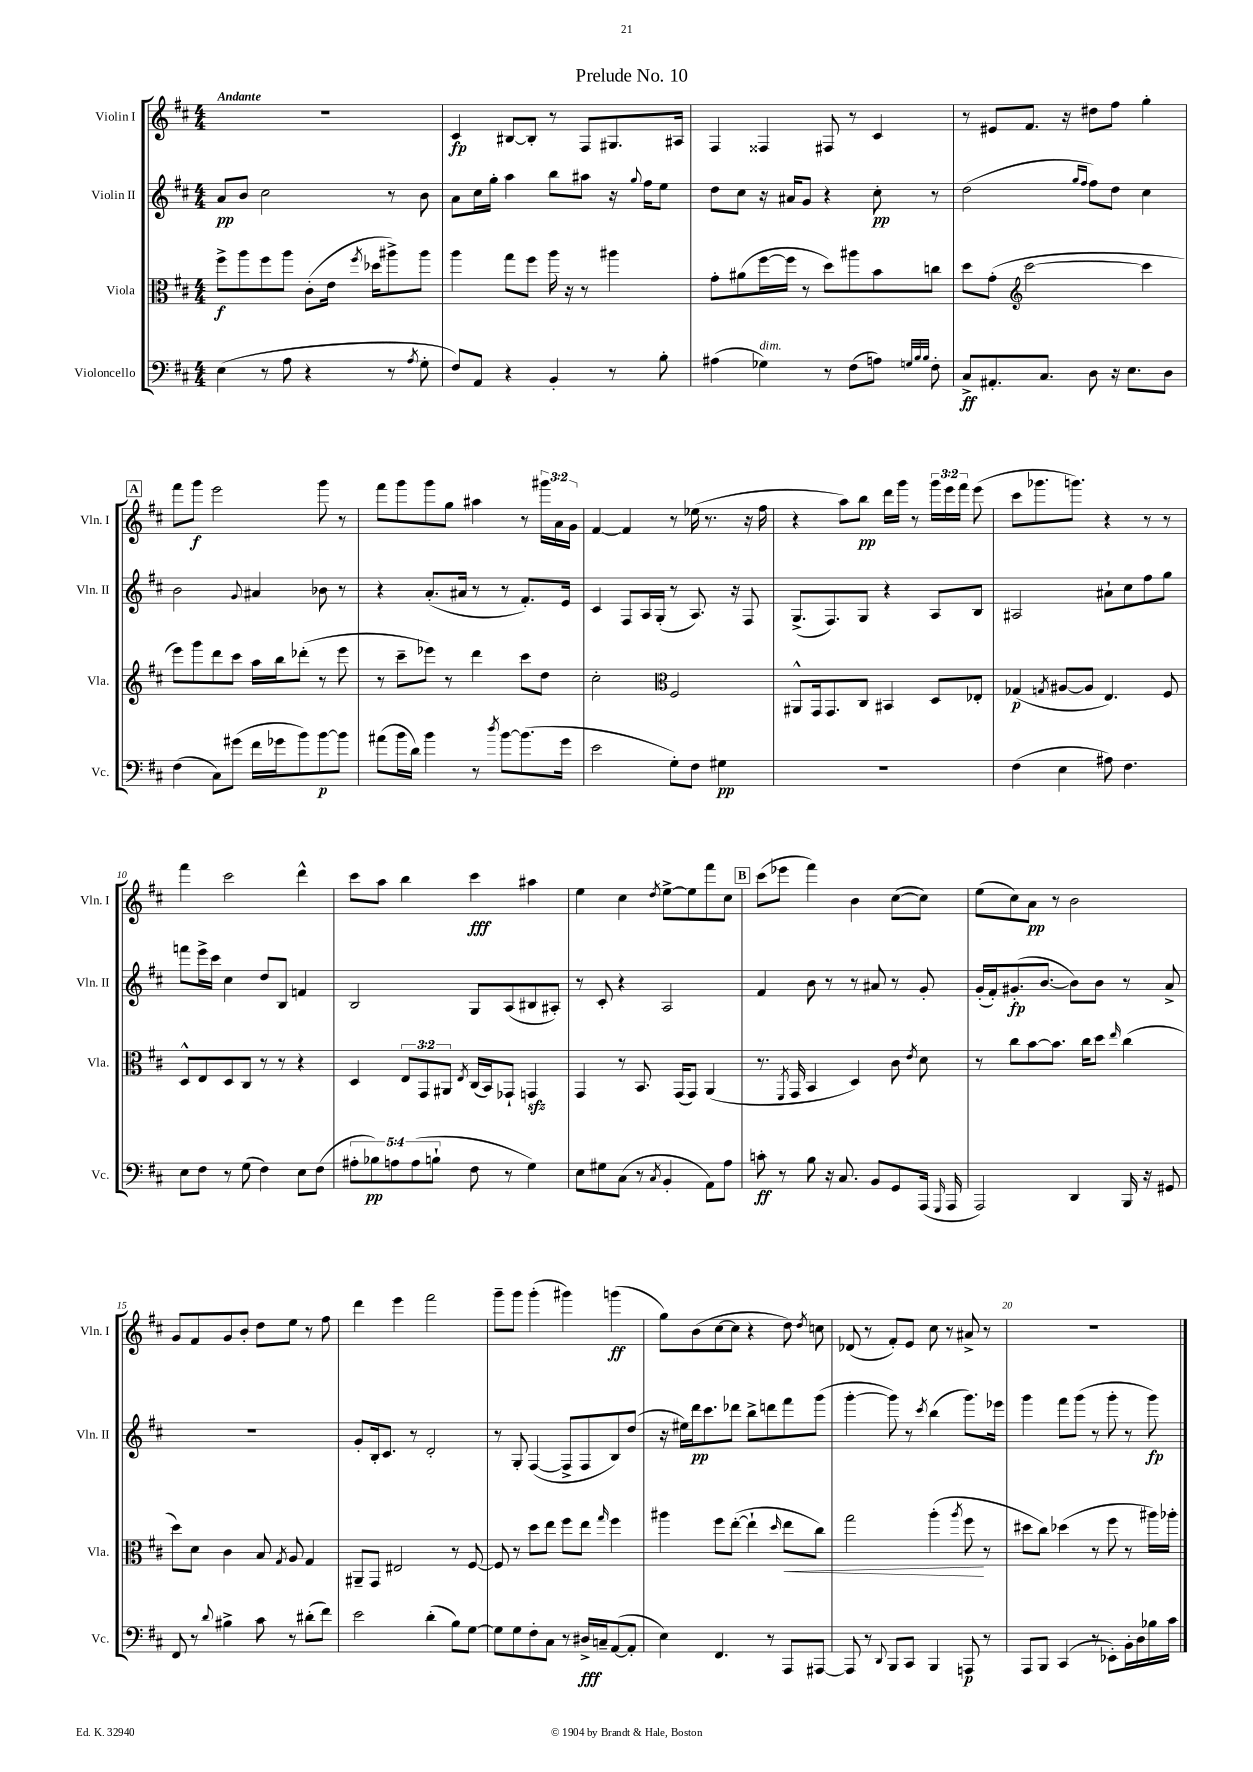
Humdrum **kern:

**kern	**dynam	**kern	**dynam	**kern	**dynam	**kern	**dynam
*part4	*part4	*part3	*part3	*part2	*part2	*part1	*part1
*staff4	*staff4	*staff3	*staff3	*staff2	*staff2	*staff1	*staff1
*I"Violoncello	*	*I"Viola	*	*I"Violin II	*	*I"Violin I	*
*I'Vc.	*	*I'Vla.	*	*I'Vln. II	*	*I'Vln. I	*
*clefF4	*	*clefC3	*	*clefG2	*	*clefG2	*
*k[f#c#]	*	*k[f#c#]	*	*k[f#c#]	*	*k[f#c#]	*
*M4/4	*	*M4/4	*	*M4/4	*	*M4/4	*
=1	=1	=1	=1	=1	=1	=1	=1
!	!	!	!	!	!	!LO:TX:a:B:t=Andante	!
(4E\	.	8ff#^\L	f	8a/L	pp	1r	.
.	.	8aa\	.	8b/J	.	.	.
8r	.	8ff#\	.	2cc#\	.	.	.
8A\	.	8aa\J	.	.	.	.	.
4r	.	(8c#'\L	.	.	.	.	.
.	.	16e\Jk	.	.	.	.	.
.	.	8qff#/	.	.	.	.	.
.	.	16dd-X\KL	.	.	.	.	.
8r	.	8aa#X^\)	.	8r	.	.	.
8qA/	.	.	.	.	.	.	.
8G'\	.	8aa#\J	.	8b\	.	.	.
=2	=2	=2	=2	=2	=2	=2	=2
8F#/L)	.	4aa\	.	8a\L	.	4c#/	fp
8AA/J	.	.	.	16cc#\L	.	.	.
.	.	.	.	16gg'\JJ	.	.	.
4r	.	8gg\L	.	4aa\	.	[8B#X/L	.
.	.	8ff#\J	.	.	.	8B#'/J]	.
4BB'/	.	16aa\	.	8bb\L	.	8r	.
.	.	16r	.	.	.	.	.
.	.	8r	.	8aa#X\J	.	8F#/L	.
8r	.	4aa#X\	.	16r	.	8.G#X/	.
.	.	.	.	8qqgg/	.	.	.
.	.	.	.	16ff#\KL	.	.	.
8B'\	.	.	.	8ee\J	.	.	.
.	.	.	.	.	.	16A#X/Jk	.
=3	=3	=3	=3	=3	=3	=3	=3
(4A#X\	.	8g'\L	.	8dd\L	.	4F#/	.
.	.	(8a#X\	.	8cc#\J	.	.	.
!LO:TX:a:i:t=dim.	!	!	!	!	!	!	!
4G-X\)	.	[16ff#\L	.	16r	.	4F##X/	.
.	.	16ff#\JJ]	.	16a#X/KL	.	.	.
.	.	8r	.	8g/J	.	.	.
8r	.	8dd\L)	.	4r	.	8F#X/	.
(8F#\L	.	8aa#X\	.	.	.	8r	.
8An\J)	.	8b\	.	8cc#'\	pp	4c#/	.
32qqGn/LLL	.	.	.	.	.	.	.
32qqB/	.	.	.	.	.	.	.
32qqB/JJJ	.	.	.	.	.	.	.
8F#'\	.	8ccn\J	.	8r	.	.	.
=4	=4	=4	=4	=4	=4	=4	=4
8C#^/L	ff	8dd\L	.	(2dd\	.	8r	.
8.AA#X'/	.	(8g'\J	.	.	.	8e#X/L	.
*	*	*clefG2	*	*	*	*	*
.	.	[2ccc#\	.	.	.	8.f#/J	.
8.C#/J	.	.	.	.	.	.	.
.	.	.	.	.	.	16r	.
.	.	.	.	16qqgg/LL	.	.	.
.	.	.	.	16qqff#/JJ	.	.	.
8D\	.	.	.	8ff#\L)	.	8dd#X\L	.
16r	.	.	.	8dd\J	.	8ff#\J	.
8.E\L	.	.	.	.	.	.	.
.	.	4ccc#\]	.	4cc#\	.	4gg'\	.
8D\J	.	.	.	.	.	.	.
!!LO:LB:g=z
!!LO:REH:place=s1:t=A
=5	=5	=5	=5	=5	=5	=5	=5
(4F#\	.	8eee\L)	.	2b\	.	8fff#\L	.
.	.	8ggg\	.	.	.	8ggg\J	f
8C#\L)	.	8ddd\	.	.	.	2eee\	.
(8g#X\J	.	8ccc#\J	.	.	.	.	.
.	.	.	.	8qqg/	.	.	.
16f#\LL	.	16aa\LL	.	4a#X/	.	.	.
16g-X\J	.	16bb\J	.	.	.	.	.
8b\)	.	(8ddd-X'\J	.	.	.	.	.
[8b\	p	8r	.	8b-X\	.	8ggg\	.
8b\J]	.	8eee\	.	8r	.	8r	.
=6	=6	=6	=6	=6	=6	=6	=6
(8a#X\L	.	8r	.	4r	.	8fff#\L	.
16b\L	.	8ccc#~\L	.	.	.	8ggg\	.
16d\JJ)	.	.	.	.	.	.	.
4b\	.	8eee-X\J)	.	(8.a'/L	.	8ggg\	.
.	.	8r	.	.	.	8gg\J	.
.	.	.	.	16a#X/Jk	.	.	.
8r	.	4ddd\	.	8r	.	4aa#X\	.
8qdd/	.	.	.	.	.	.	.
[8b\L	.	.	.	8r	.	.	.
(8.b\]	.	8ccc#\L	.	8.f#'/L)	.	8r	.
.	.	8dd\J	.	.	.	24ggg#X\LL	.
.	.	.	.	.	.	24a\	.
16g\Jk	.	.	.	16e/Jk	.	.	.
.	.	.	.	.	.	24g\JJ	.
=7	=7	=7	=7	=7	=7	=7	=7
2e\	.	2cc#'\	.	4c#/	.	[4f#/	.
.	.	.	.	8F#/L	.	4f#/]	.
.	.	.	.	16A/L	.	.	.
.	.	.	.	(16G'/JJ	.	.	.
*	*	*clefC3	*	*	*	*	*
8G'\L)	.	2F#/	.	8r	.	8r	.
8F#\J	.	.	.	8.A/)	.	(16ee-X\	.
.	.	.	.	.	.	8.r	.
4G#X\	pp	.	.	.	.	.	.
.	.	.	.	16r	.	.	.
.	.	.	.	8F#/	.	16r	.
.	.	.	.	.	.	16ff#\	.
=8	=8	=8	=8	=8	=8	=8	=8
1r	.	8AA#X^^/L	.	(8.G^/L	.	4r	.
.	.	16GG/k	.	.	.	.	.
.	.	8.GG/	.	8.F#/)	.	.	.
.	.	.	.	.	.	8aa\L)	.
.	.	8C#/J	.	8G/J	.	8bb\J	pp
.	.	4BB#X/	.	4r	.	16ddd\LL	.
.	.	.	.	.	.	16ggg\JJ	.
.	.	.	.	.	.	8r	.
.	.	8D/L	.	8A/L	.	24ggg\LL	.
.	.	.	.	.	.	24eee\	.
.	.	.	.	.	.	24fff#\JJ	.
.	.	8E-X'/J	.	8B/J	.	(8eee\	.
=9	=9	=9	=9	=9	=9	=9	=9
(4F#\	.	(4G-X/	p	2A#X/	.	8ccc#\L	.
.	.	.	.	.	.	8.ggg-X\	.
.	.	8qGn/	.	.	.	.	.
4E\	.	[8A#X/L	.	.	.	.	.
.	.	.	.	.	.	8.gggn\J)	.
.	.	8A#/J]	.	.	.	.	.
8A#X\)	.	4.E/)	.	8a#X`\L	.	4r	.
4.F#\	.	.	.	8cc#\	.	.	.
.	.	.	.	8ff#\	.	8r	.
.	.	8F#/	.	8gg\J	.	8r	.
!!LO:LB:g=z
=10	=10	=10	=10	=10	=10	=10	=10
8E\L	.	8D^^/L	.	8fffn\L	.	4fff#\	.
8F#\J	.	8E/	.	16eee^\L	.	.	.
.	.	.	.	16ccc#\JJ	.	.	.
8r	.	8D/	.	4cc#\	.	2ccc#\	.
(8G\	.	8C#/J	.	.	.	.	.
4F#\)	.	8r	.	8dd/L	.	.	.
.	.	8r	.	8B/J	.	.	.
8E\L	.	4r	.	4fn/	.	4ddd^^\	.
(8F#\J	.	.	.	.	.	.	.
=11	=11	=11	=11	=11	=11	=11	=11
10A#X'\L	.	4D/	.	2B/	.	8ccc#\L	.
10B-X\)	pp	.	.	.	.	.	.
.	.	.	.	.	.	8aa\J	.
10An\	.	.	.	.	.	.	.
.	.	12E/L	.	.	.	4bb\	.
(10A\	.	.	.	.	.	.	.
.	.	12GG/	.	.	.	.	.
10Bn`\J	.	.	.	.	.	.	.
.	.	12AA#X/J	.	.	.	.	.
.	.	8qE/	.	.	.	.	.
8F#\	.	(16C#/LL	.	8G/L	.	4ccc#\	fff
.	.	16BB/J)	.	.	.	.	.
8r	.	8GG-X`/J	.	(8A/	.	.	.
4G\)	.	4GGnzz/	.	8B#X/	.	4aa#X\	.
.	.	.	.	8A#X'/J)	.	.	.
=12	=12	=12	=12	=12	=12	=12	=12
8E\L	.	4GG/	.	8r	.	4ee\	.
8G#X\	.	.	.	8c#'/	.	.	.
(8C#\J	.	8r	.	4r	.	4cc#\	.
8r	.	8.BB/	.	.	.	.	.
8qC#/	.	.	.	.	.	8qdd/	.
4BB'/	.	.	.	2A/	.	[8ee^\L	.
.	.	(16GG/KL	.	.	.	.	.
.	.	8GG/J)	.	.	.	8ee\]	.
8AA\L)	.	(4AA/	.	.	.	8fff#\	.
8A\J	.	.	.	.	.	8cc#\J	.
!!LO:REH:place=s1:t=B
=13	=13	=13	=13	=13	=13	=13	=13
8cn'\	ff	8.r	.	4f#/	.	(8ccc#\L	.
8r	.	.	.	.	.	8eee-X\J	.
.	.	8qFF#/	.	.	.	.	.
.	.	16GG/	.	.	.	.	.
8B\	.	4BB/	.	8b\	.	4fff#\)	.
16r	.	.	.	8r	.	.	.
8.C#/	.	.	.	.	.	.	.
.	.	4D/)	.	8r	.	4b\	.
8BB/L	.	.	.	8a#X/	.	.	.
8GG/	.	8c#\	.	8r	.	([8cc#\L	.
.	.	8qe/	.	.	.	.	.
(16AAA/Jk	.	8d\	.	8g'/	.	8cc#\J])	.
16qqGGG/	.	.	.	.	.	.	.
16AAA/	.	.	.	.	.	.	.
=14	=14	=14	=14	=14	=14	=14	=14
2AAA/)	.	8r	.	(16g'/LL	.	(8ee\L	.
.	.	.	.	16f#'/J)	.	.	.
.	.	8cc#\L	.	(8.g#X'/	fp	8cc#\)	.
.	.	[8b\	.	.	.	8a\J	pp
.	.	.	.	[8.b/J	.	.	.
.	.	8.b\J]	.	.	.	8r	.
4DD/	.	.	.	8b\L])	.	2b\	.
.	.	16cc#\KL	.	.	.	.	.
.	.	8dd\J	.	8b\J	.	.	.
.	.	16qqee/	.	.	.	.	.
16BBB/	.	(4cc#\	.	8r	.	.	.
16r	.	.	.	.	.	.	.
8GG#X/	.	.	.	8a^/	.	.	.
!!LO:LB:g=z
=15	=15	=15	=15	=15	=15	=15	=15
8FF#/	.	8dd\L)	.	1r	.	8g/L	.
8r	.	8d\J	.	.	.	8f#/	.
8qqd/	.	.	.	.	.	.	.
4B#X^\	.	4c#\	.	.	.	8g/	.
.	.	.	.	.	.	8b'/J	.
8c#\	.	8B/	.	.	.	8dd\L	.
.	.	8qG/	.	.	.	.	.
8r	.	8A/	.	.	.	8ee\J	.
(8d#X'\L	.	4G/	.	.	.	8r	.
8f#\J)	.	.	.	.	.	8ff#\	.
=16	=16	=16	=16	=16	=16	=16	=16
2e\	.	8AA#X~/L	.	8g'/L	.	4ddd\	.
.	.	8GG/J	.	16B'/k	.	.	.
.	.	.	.	8.c#/J	.	.	.
.	.	2E#X/	.	.	.	4eee\	.
.	.	.	.	8r	.	.	.
(4d'\	.	.	.	2d'/	.	2fff#\	.
8B\L)	.	8r	.	.	.	.	.
[8G\J	.	[8F#/	.	.	.	.	.
=17	=17	=17	=17	=17	=17	=17	=17
8G\L]	.	8F#/]	.	8r	.	8ggg~\L	.
8G\	.	8r	.	8G'/	.	8ggg\J	.
8F#'\	.	8dd\L	.	([4F#/	.	(4ggg'\	.
8C#\J	.	8ee\J	.	.	.	.	.
8r	.	8ff#\L	.	8F#^/L]	.	4ggg#X\)	.
16D#X^/LL	fff	8ee\J	.	8F#/	.	.	.
16Cn~/J	.	.	.	.	.	.	.
.	.	16qqgg/	.	.	.	.	.
([8AA/	.	4ff#\	.	8B/)	.	(4gggn\	ff
8AA'/J]	.	.	.	(8dd/J	.	.	.
=18	=18	=18	=18	=18	=18	=18	=18
4E\)	.	4aa#X\	.	16r	.	8gg\L)	.
.	.	.	.	16ee#X\LL)	.	.	.
.	.	.	.	16ddd\J	pp	(8b\	.
.	.	.	.	8.ccc#\	.	.	.
4.FF#/	.	8ff#\L	.	.	.	[8cc#\	.
.	.	([8ee'\J	.	8ddd-X\J	.	8cc#\J]	.
.	.	4ee`\]	.	8bb^\L	.	4r	.
8r	.	.	.	8dddn\	.	.	.
.	.	16qqdd/	.	.	.	.	.
!	!	!	!LO:HP:b	!	!	!	!
8AAA/L	.	8ee\L	<	8fff#\	.	8dd\)	.
.	.	.	.	.	.	8qdd/	.
[8AAA#X/J	.	8cc#\J)	.	(8ggg\J	.	8ccn\	.
=19	=19	=19	=19	=19	=19	=19	=19
8AAA#/]	.	2gg\	.	[4ggg'\	.	(8d-X/	.
8r	.	.	.	.	.	8r	.
8qqDD/	.	.	.	.	.	.	.
8BBB/L	.	.	.	8ggg\])	.	8f#'/L)	.
8CC#/J	.	.	.	8r	.	8e/J	.
.	.	.	.	8qccc#/	.	.	.
4BBB/	.	(4aa'\	.	(4bb\	.	8cc#\	.
.	.	.	.	.	.	8r	.
.	.	8qaa/	.	.	.	.	.
8AAAn/	p	8ff#\	.	8.ggg\L)	.	8a#X^/	.
8r	.	8r	[	.	.	8r	.
.	.	.	.	16eee-X\Jk	.	.	.
=20	=20	=20	=20	=20	=20	=20	=20
8AAA/L	.	8dd#X\L	.	4ggg\	.	1r	.
8BBB/J	.	8cc#\J)	.	.	.	.	.
(4CC#/	.	(4dd-X\	.	8fff#\L	.	.	.
.	.	.	.	(8ggg\J	.	.	.
8r	.	8r	.	8r	.	.	.
8EE-X'\L)	.	8ff#\	.	8ggg'\	.	.	.
16BB'\L	.	8r	.	8r	.	.	.
16D\	.	.	.	.	.	.	.
16B-X\	.	16aa#X\LL)	.	8ggg\)	fp	.	.
16c#\JJ	.	16aa-X'\JJ	.	.	.	.	.
==	==	==	==	==	==	==	==
*-	*-	*-	*-	*-	*-	*-	*-
